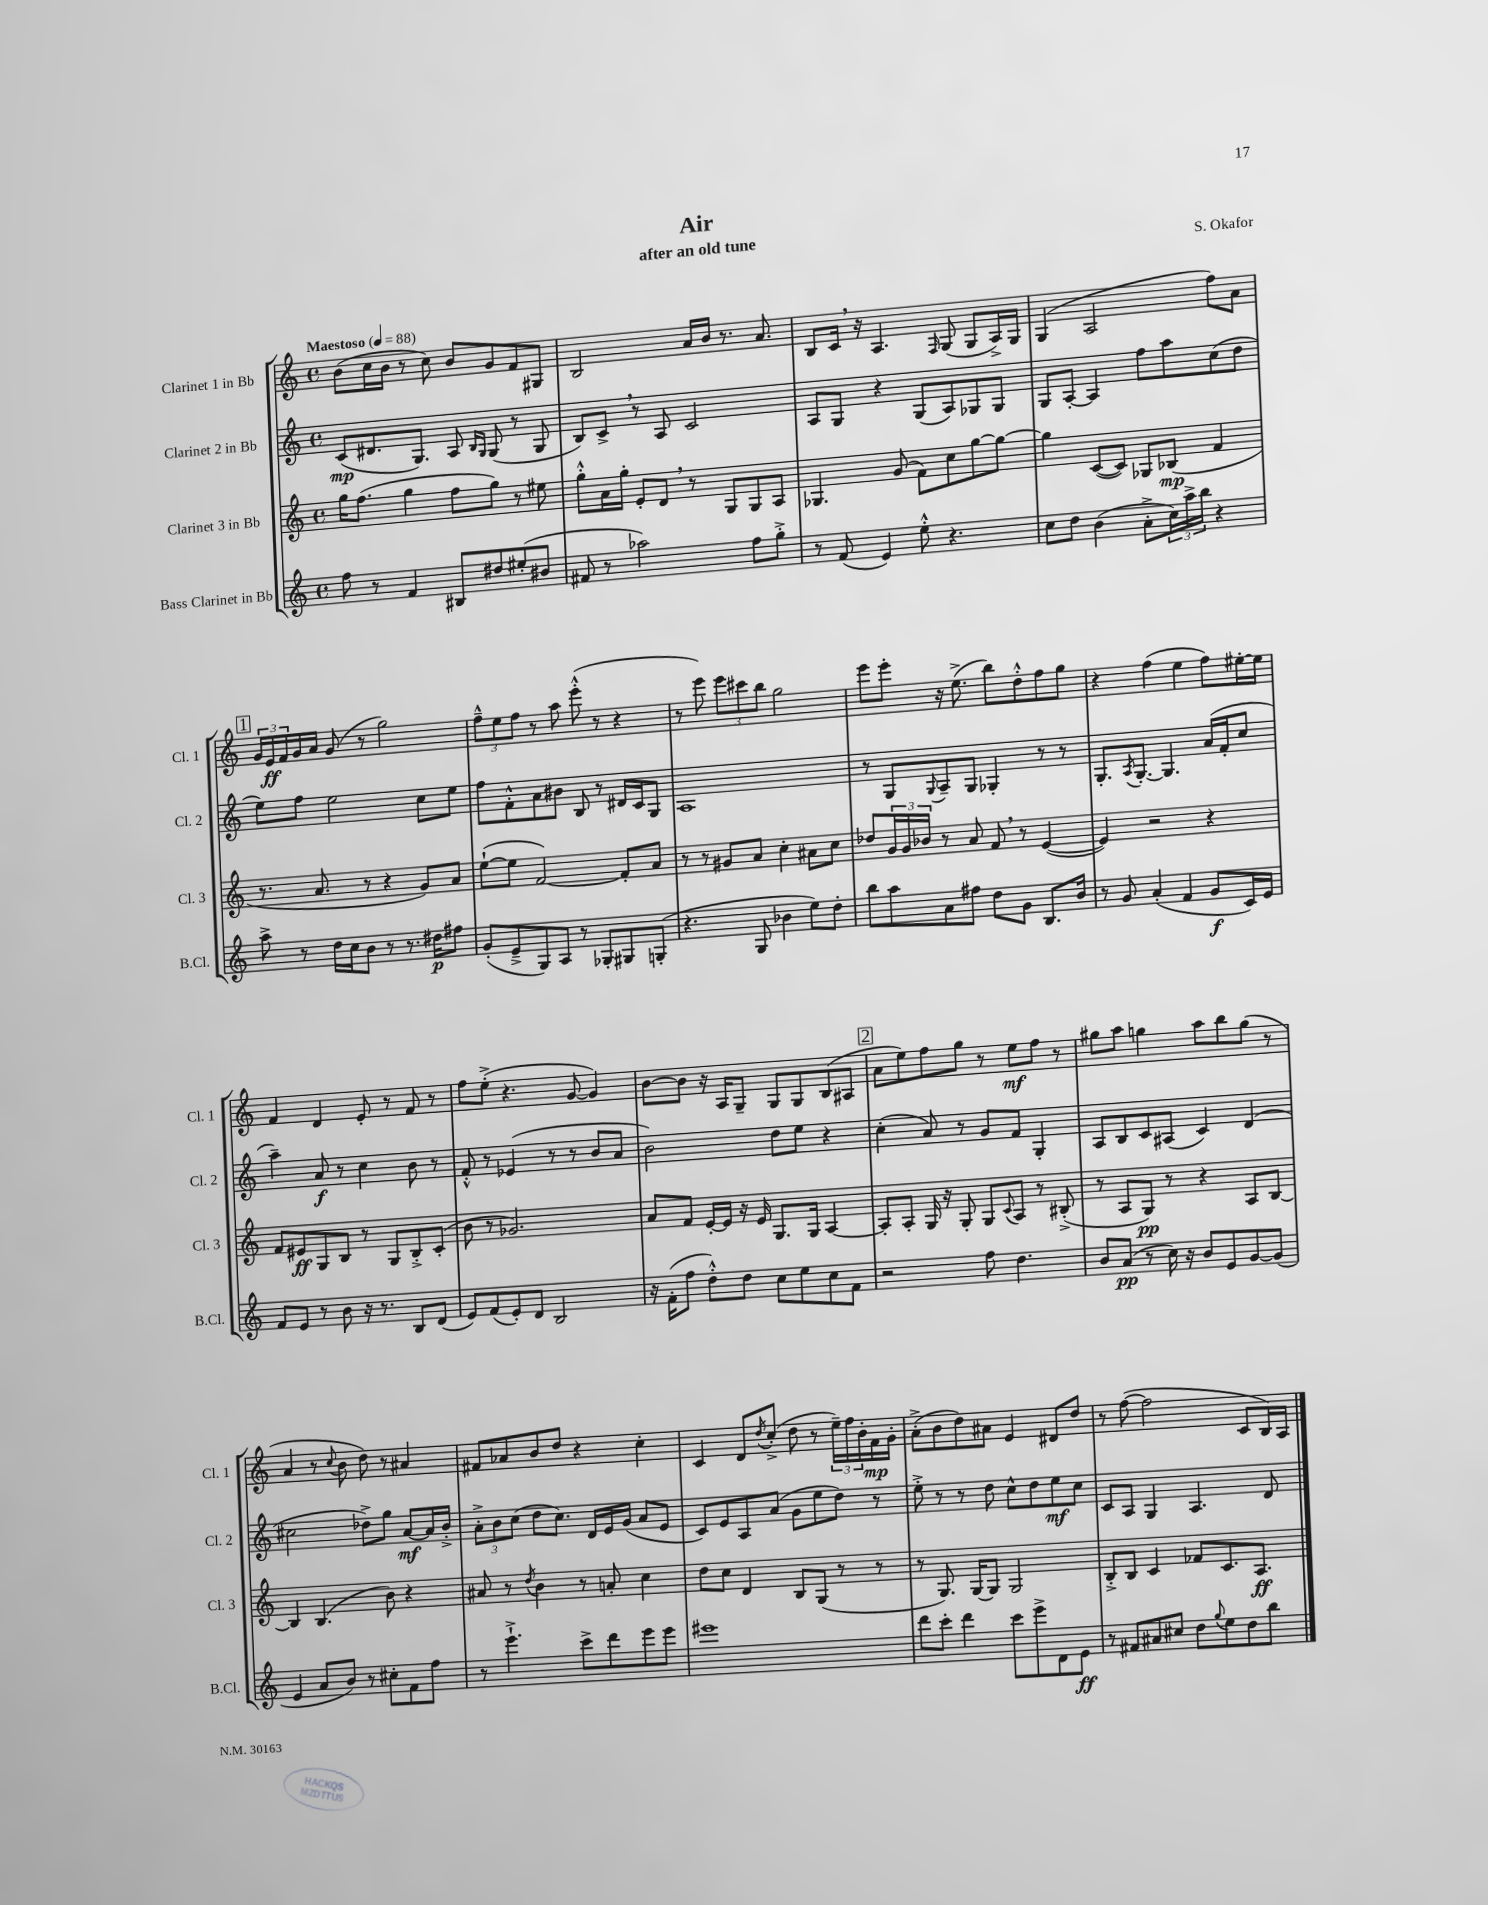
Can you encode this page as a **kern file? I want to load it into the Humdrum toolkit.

**kern	**kern	**kern	**kern
*staff4	*staff3	*staff2	*staff1
*clefG2	*clefG2	*clefG2	*clefG2
*k[]	*k[]	*k[]	*k[]
*M4/4	*M4/4	*M4/4	*M4/4
*met(c)	*met(c)	*met(c)	*met(c)
*MM88	*MM88	*MM88	*MM88
8ff	16gg	(8c	(8b
.	(8.ff	.	.
8r	.	8.d#	16cc
.	.	.	16b
4f	4gg	.	8r
.	.	8.G)	.
.	.	.	8cc)
8B#	8ff	8A	8b
.	.	16qqB	.
.	.	16qqG	.
8dd#	8gg)	(8G	8g
(8ee#'	8r	8r	8f
8b#	8ee#	8G	8G#
=	=	=	=
8f#	8gg'^^	8B)	2B
8r	16a	8c^	.
.	16gg'	.	.
2aa-)	8e'	8r	.
.	8d	8A	.
.	8r	2c	16a
.	.	.	16b
.	8G	.	8.r
8ff	8G	.	.
.	.	.	8.a
8gg'^	8A	.	.
=	=	=	=
8r	4.G-	8A	8B
(8f	.	8G	16c
.	.	.	16r
4e)	.	4r	4.A
.	(8g	.	.
8ee'^^	8f)	(8G	.
.	.	.	16qqF
4.r	8cc	8A)	(8G
.	[8gg	8G-	8G
.	8gg_	8G-	16A^)
.	.	.	16G
=	=	=	=
8cc	4gg]	8G	(4G
8dd	.	[8A'	.
(4b	([8c	4A]	2A
.	8c])	.	.
8a'^	8G-	8ff	.
24cc)	(8B-	8aa	.
24aa^	.	.	.
24bb	.	.	.
4r	4f	(8cc	8ff)
.	.	8dd	8a
=	=	=	=
8aa^	8.r	8ee)	24g
.	.	.	24e
.	.	.	24f
8r	.	8ff	16g
.	8.a	.	16a
16dd	.	2ee	(8g
16cc	.	.	.
8b	8r	.	8r
8r	4r	.	2gg)
8.r	.	.	.
.	8g)	8cc	.
16dd#	.	.	.
8ff#	8a	8ee	.
=	=	=	=
(8g'	([8ee`	8ff	12ff~^^
.	.	.	12ee
8e~^	8ee]	8f'^^	.
.	.	.	12ff
8G)	[2f)	8a	8r
8A	.	8b#	8aa
8r	.	8B	(8eee'^^
8G-'	.	8r	8r
8G#	8f']	16d#	4r
.	.	16c	.
(8G'	8a	8G	.
=	=	=	=
4.r	8r	1A	8r
.	8r	.	8eee)
.	8g#	.	12eee
.	.	.	12ccc#
8G	8a	.	.
.	.	.	12bb
4b-	4cc'	.	2gg
8ee)	8a#	.	.
8dd'	8cc	.	.
=	=	=	=
8bb	8dd-	8r	8eee
8aa	24g	8G	8eee'
.	24g	.	.
.	24b-	.	.
.	.	8qqG	.
8a	8r	8A~	16r
.	.	.	(8.ee^
8ff#	8a	8G	.
8dd	8f	4G-'	8bb)
8g	8r	.	8dd'^^
8.B	([4e	8r	8ff
.	.	8r	8gg
16b	.	.	.
=	=	=	=
8r	4e])	8.G'	4r
8g	.	.	.
.	.	8qA	.
.	.	[8.G'	.
(4a'	2r	.	(4ff
.	.	4.G]	.
4f	.	.	4ee
8g	4r	(16a	8ff)
.	.	16f'	.
16c)	.	8cc	[16ee#'
16e	.	.	16ee#]
=	=	=	=
8f	8f	4aa~)	4f
8e	8e#	.	.
8r	8G	8a	4d
8b	8B	8r	.
16r	8r	4cc	8e'
8.r	.	.	.
.	8G	.	8r
8B	8B'^	8b	8f
(8d	(8c'	8r	8r
=	=	=	=
8e)	8b	8f'^^	8ff
(8f	8r	8r	(8ee'^
8e')	2.g-)	(4e-	4.r
8d	.	.	.
2B	.	8r	.
.	.	8r	[8g
.	.	8b	4g])
.	.	8a	.
=	=	=	=
16r	8a	2b)	[8b
(16f'	.	.	.
8ff	8f	.	8b]
8dd'^^)	[16e'	.	16r
.	16e]	.	16A
8dd	16r	.	8G~
.	16e	.	.
8cc	8.G	8dd	8G
8ee	.	8ee	8G
.	16G	.	.
8cc	[4A	4r	(8B
8f	.	.	8A#
=	=	=	=
2r	8A']	(4cc'	8a
.	8A'	.	8ee)
.	16G	8a)	8ff
.	16r	.	.
.	8G'	8r	8gg
8ff	8G	8g	8r
.	8qqc	.	.
4.dd	8A	8f	8ee
.	8r	4G'	8ff
.	(8B#'^	.	8r
=	=	=	=
8b	8r	8A	8gg#
(8a	8A	8B	8aa
8r	8G)	8c	4gg
16cc)	8r	(8A#	.
16r	.	.	.
8b	4r	4c)	8aa
8e	.	.	8bb
[8g	8A	(4d	(8gg
(8g]	[8B	.	8r
=	=	=	=
4e	4B]	2cc#	4a
8a	(4.B	.	8r
.	.	.	8qqcc
8b)	.	.	8b
8r	.	8dd-^)	8dd)
8cc#'	8b)	8gg	8r
8f	4r	[8a	4a#
8ff	.	16a]	.
.	.	16b'^	.
=	=	=	=
8r	8a#	12a'^	8f#
.	.	12b	.
4.eee`^	8r	.	8a-
.	.	(12cc	.
.	8qdd	.	.
.	4b	8dd	8b
.	.	8.cc)	8dd
8ccc^	8r	.	4r
.	.	16d	.
8ddd	8a'	16e	.
.	.	(16g	.
8eee	4cc	8a	4cc'
8eee	.	8e	.
=	=	=	=
1eee#	8dd	8c)	4c
.	8cc	8e	.
.	4d	8A	8d
.	.	.	8qdd
.	.	(8a	(8cc'^
.	8B	8g	8dd
.	(8G	8ee	8r
.	8r	8dd)	24ee~)
.	.	.	24ff
.	.	.	24b'
.	8r	8r	16f
.	.	.	16g'
=	=	=	=
8ddd	8r	8ee'^	(8a'^
8ccc'	8.G)	8r	8b
4ddd	.	8r	8dd)
.	[16G	.	.
.	8G]	8dd	8a#
8ccc	2G	8cc^^	4e
8eee^	.	8dd	.
8d	.	8ee	8d#
8e	.	8cc	8dd
=	=	=	=
8r	8B'^	8c	8r
8f#	8B	8A	([8ff
8a#	4c	4G	2ff]
8cc#	.	.	.
8dd	8f-	4.A	.
8qqgg	.	.	.
8ee	8.c	.	.
8dd	.	.	8c
.	8.A	.	.
8bb	.	8d	16B)
.	.	.	16A
==	==	==	==
*-	*-	*-	*-
